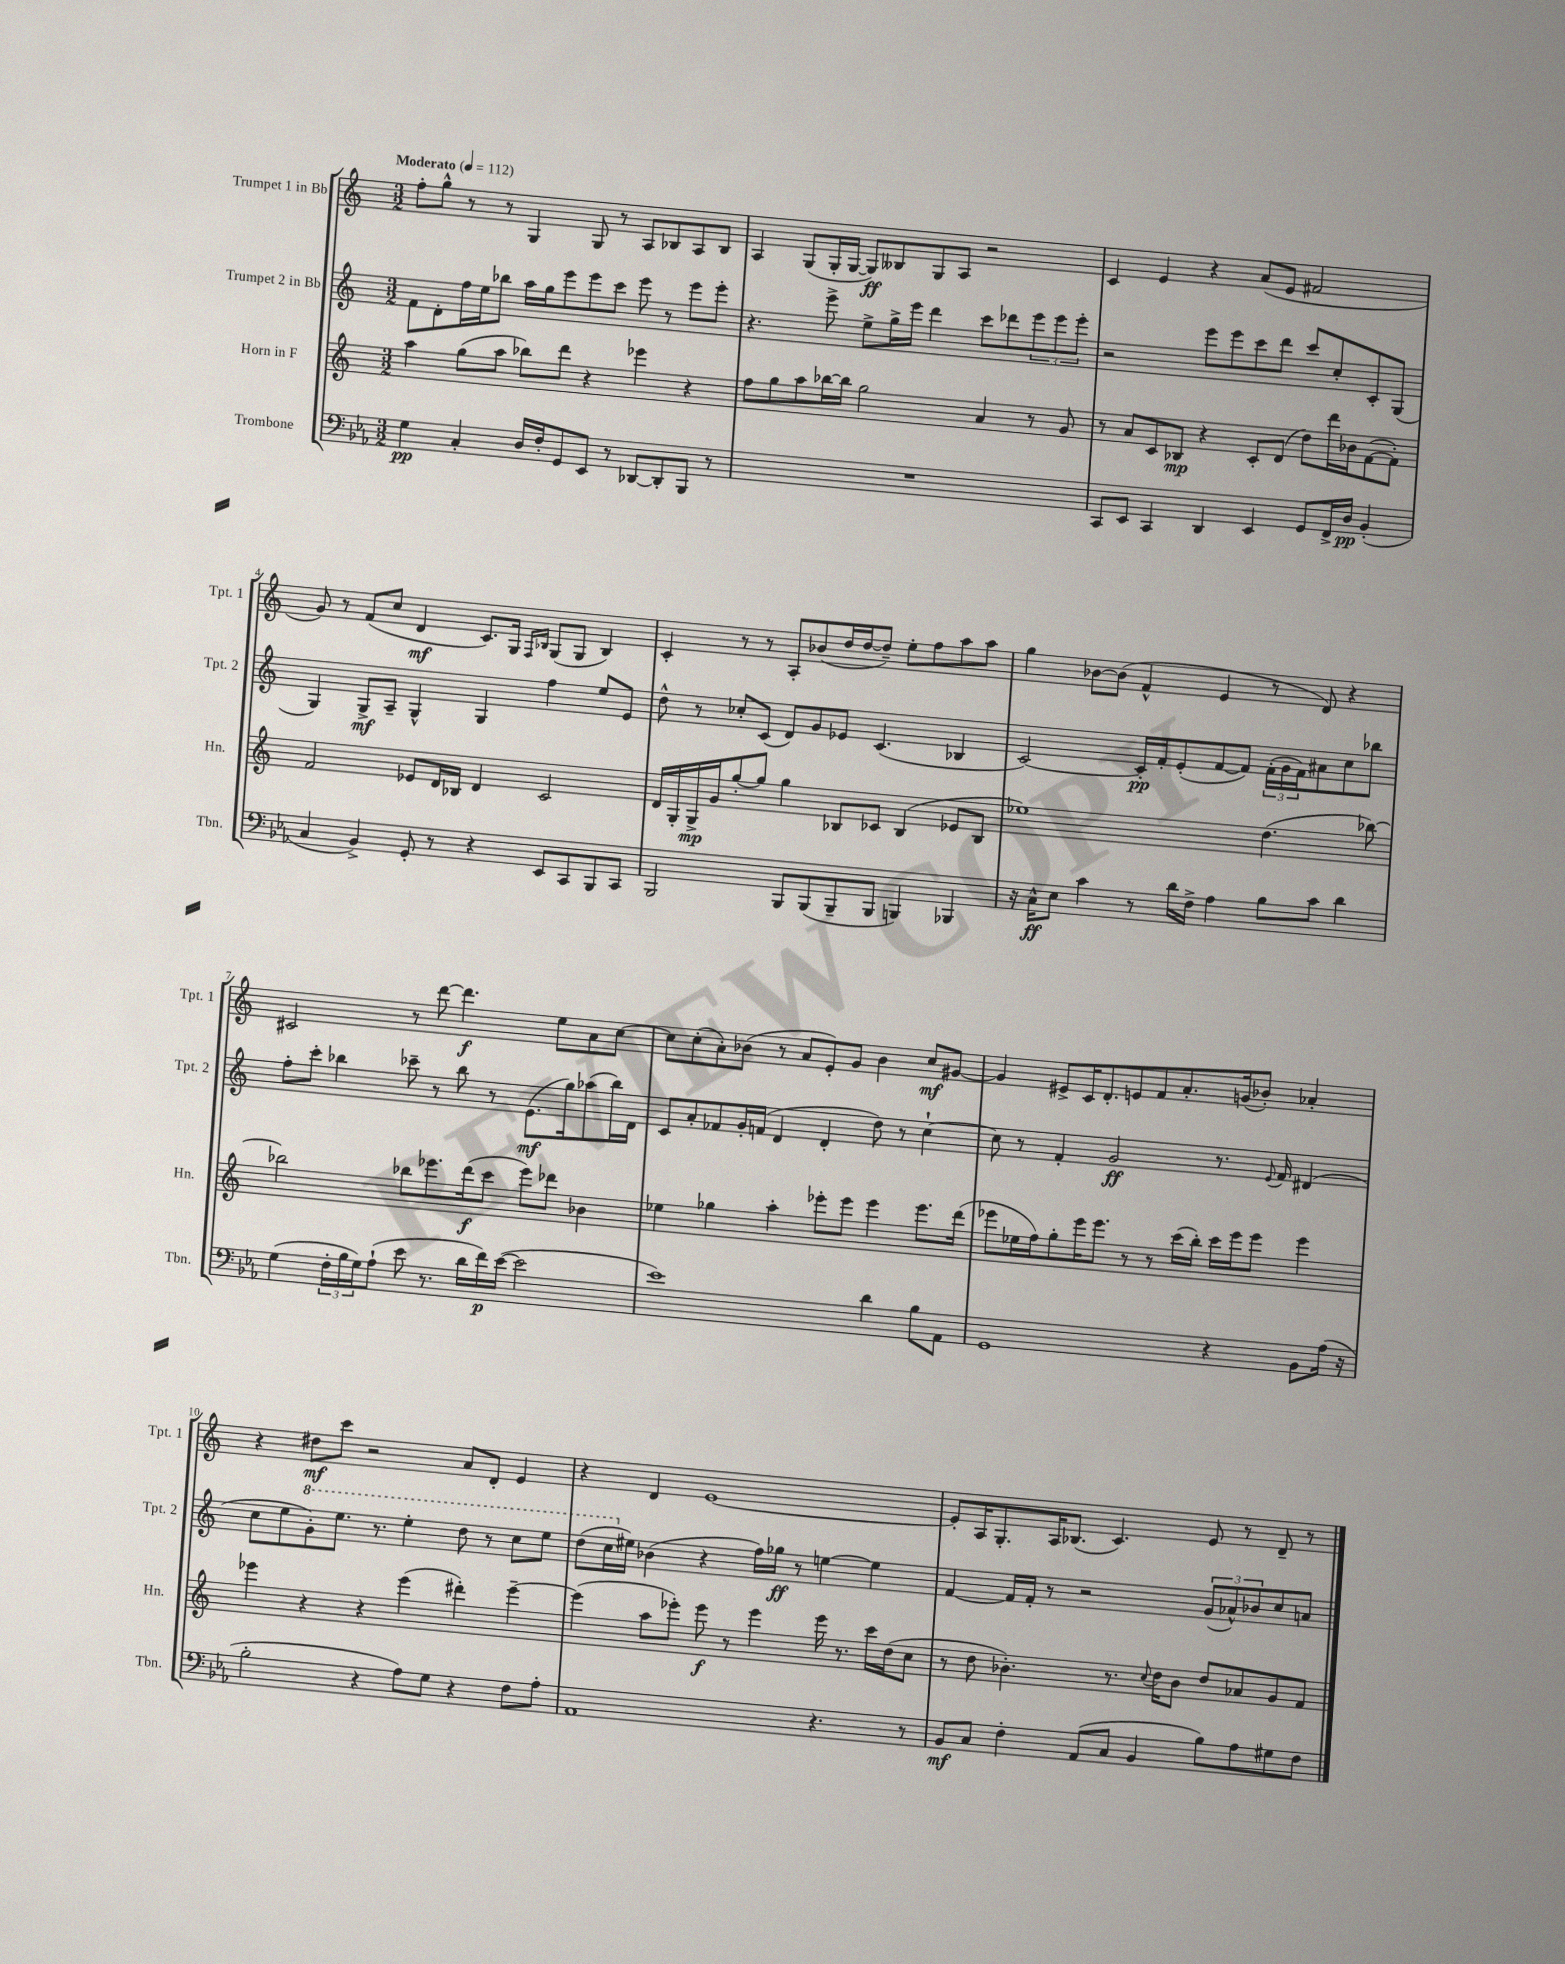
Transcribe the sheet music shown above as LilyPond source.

<<
\new StaffGroup <<
\new Staff = "s0" \with { instrumentName = "Trumpet 1 in Bb" shortInstrumentName = "Tpt. 1" } {
    \clef treble \key c \major \numericTimeSignature \time 3/2 \tempo "Moderato" 4 = 112
    f''8-. g''8-^ r8 r8 g4 g8 r8 a8 bes8 a8 bes8 |
    a4 g8( g16-. g16~ g8\ff) beses8 g8 a8 r2 |
    c'4 e'4 r4 a'8( e'8 fis'2 |
    g'8) r8 f'8( c''8 d'4\mf c'8.) g16 \grace { f16 bes16 } g8( g8 bes4) |
    c'4-. r8 r8 a8-. bes'8( d''16 d''16~ d''8--) e''8-. f''8 a''8 a''8 |
    g''4 bes'8~ bes'8( f'4-^ e'4 r8 d'8) r4 |
    cis'2 r8 d'''8~ d'''4.\f e''8 a'8 c''8~ |
    c''8 c''8-.( a'8-.) bes'8( r8 a'8 e'8-.) g'8 bes'4 c''8\mf gis'8~ |
    gis'4 eis'8-> c'16 d'8.-. e'8 f'8 a'8.-. g'16( bes'8-.) aes'4-. |
    r4 dis''8\mf c'''8 r2 a'8 d'8-. e'4 |
    r4 d'4 e'1~ |
    e'8-. a16 g8.-. a16 bes8.( c'4.) e'8 r8 d'8-- r8 \bar "|." |
}
\new Staff = "s1" \with { instrumentName = "Trumpet 2 in Bb" shortInstrumentName = "Tpt. 2" } {
    \clef treble \key c \major \numericTimeSignature \time 3/2
    f'8 d'8-. f''16 e''16 bes''8 a''16 g''16 e'''8 e'''8 c'''8 e'''8 r8 e'''8 e'''8-. |
    r4. e'''8-> e''8-> g''16-> e'''16 d'''4 c'''8 des'''8 \tuplet 3/2 { e'''8 e'''8 e'''8-. } |
    r2 e'''8 e'''8 c'''8 d'''8 c'''8 c''8-. c'8-. g8( |
    g4) g8->\mf a8-- g4-^ g4 f''4 e''8 e'8 |
    d''8-^ r8 ces''8-. c'8( d'8) g'8 ees'8 c'4.( bes4 |
    c'2~) c'16-.\pp f'16-. e'8-.( f'8~ f'8) \tuplet 3/2 { f'16-.( g'16 f'16) } ais'8 c''8 bes''8 |
    f''8-. c'''8-. bes''4 ces'''8-- r8 bes''8 r8 e'8.\mf( g''16) aes''8( bes''16) d'16 |
    c'8 a'8-. fes'8 g'16-. f'16( d'4 d'4-. d''8) r8 c''4~-! |
    c''8 r8 f'4-. g'2\ff r8. \appoggiatura { e'8 } f'16 dis'4( |
    c''8 e''8 \ottava #1 g''8-.) e'''8. r8. e'''4-. d'''8 r8 c'''8 e'''8 |
    d'''8( c'''16 \ottava #0 eis''16) bes'4( r4 f''16) ges''16\ff r8 e''4~ e''4 |
    f'4~ f'16 f'16-. r8 r2 \tuplet 3/2 { g'8( aes'8-^) bes'8 } c''8 a'8 \bar "|." |
}
\new Staff = "s2" \with { instrumentName = "Horn in F" shortInstrumentName = "Hn." } {
    \clef treble \key c \major \numericTimeSignature \time 3/2
    a''4 g''8( a''8 bes''8) d'''8 r4 ees'''4 r4 |
    f''8 g''8 a''8 bes''16~ bes''16 g''2 a'4 r8 g'8 |
    r8 a'8 c'8 bes8\mp r4 c'8-. d'8( d''8) d'''16 bes'16 f'8~( f'8-.) |
    f'2 ees'8 d'16 bes16 d'4 c'2 |
    d'16 g16-. g16->\mp g'16 g''8~-. g''8 g''4 bes8 ces'8 bes4( ees'8 bes8 |
    ees''1) d''4.( bes''8~) |
    bes''2 bes''8 ees'''8. d'''16\f( c'''8 ees'''8) des'''8 bes'4 |
    ees''4 ges''4 a''4-. ees'''8-. ees'''8 ees'''4 ees'''8. d'''16( |
    ees'''8 ees''16 f''16) g''8-. ees'''16 ees'''8. r8 r8 c'''16( b''16-.) c'''16 ees'''16 ees'''8 ees'''4 |
    ees'''4 r4 r4 ees'''4( dis'''4-.) ees'''4~-- |
    ees'''4( a''8 ees'''8-.) ees'''8\f r8 ees'''4 ees'''16 r8. c'''16 d''16( c''8 |
    r8 d''8 bes'4.-.) r8. \appoggiatura { c''8 } d''16 bes'8 d''8 aes'8 g'8 f'8 \bar "|." |
}
\new Staff = "s3" \with { instrumentName = "Trombone" shortInstrumentName = "Tbn." } {
    \clef bass \key ees \major \numericTimeSignature \time 3/2
    g4\pp c4-. d16 f16-. g,8 ees,8 r8 des,8~ des,8-. bes,,8 r8 |
    R1. |
    c,8 ees,8 c,4 d,4 ees,4 g,8 f,16-> d16\pp bes,4-.( |
    c4 bes,4->) g,8-. r8 r4 ees,8 c,8 bes,,8 c,8 |
    bes,,2 bes,,8 bes,,8( bes,,8-- bes,,8 b,,4) bes,,4 |
    r16 c16-^\ff ees8 c'4 r8 d'16 f16-> aes4 bes8 c'8 d'4 |
    g4( \tuplet 3/2 { f16-. bes16 g16) } aes8-!( ees'8 r8. d'16 f'16\p) ees'16~( ees'2 |
    ees'1) d'4 bes8 aes,8 |
    g,1 r4 bes,8 aes16( r16 |
    bes2-. r4 aes8) g8 r4 f8 aes8-. |
    aes,1 r4. r8 |
    bes,8\mf c8 f4-. aes,8( c8 bes,4 bes8) aes8 gis8 f8 \bar "|." |
}
>>
>>
